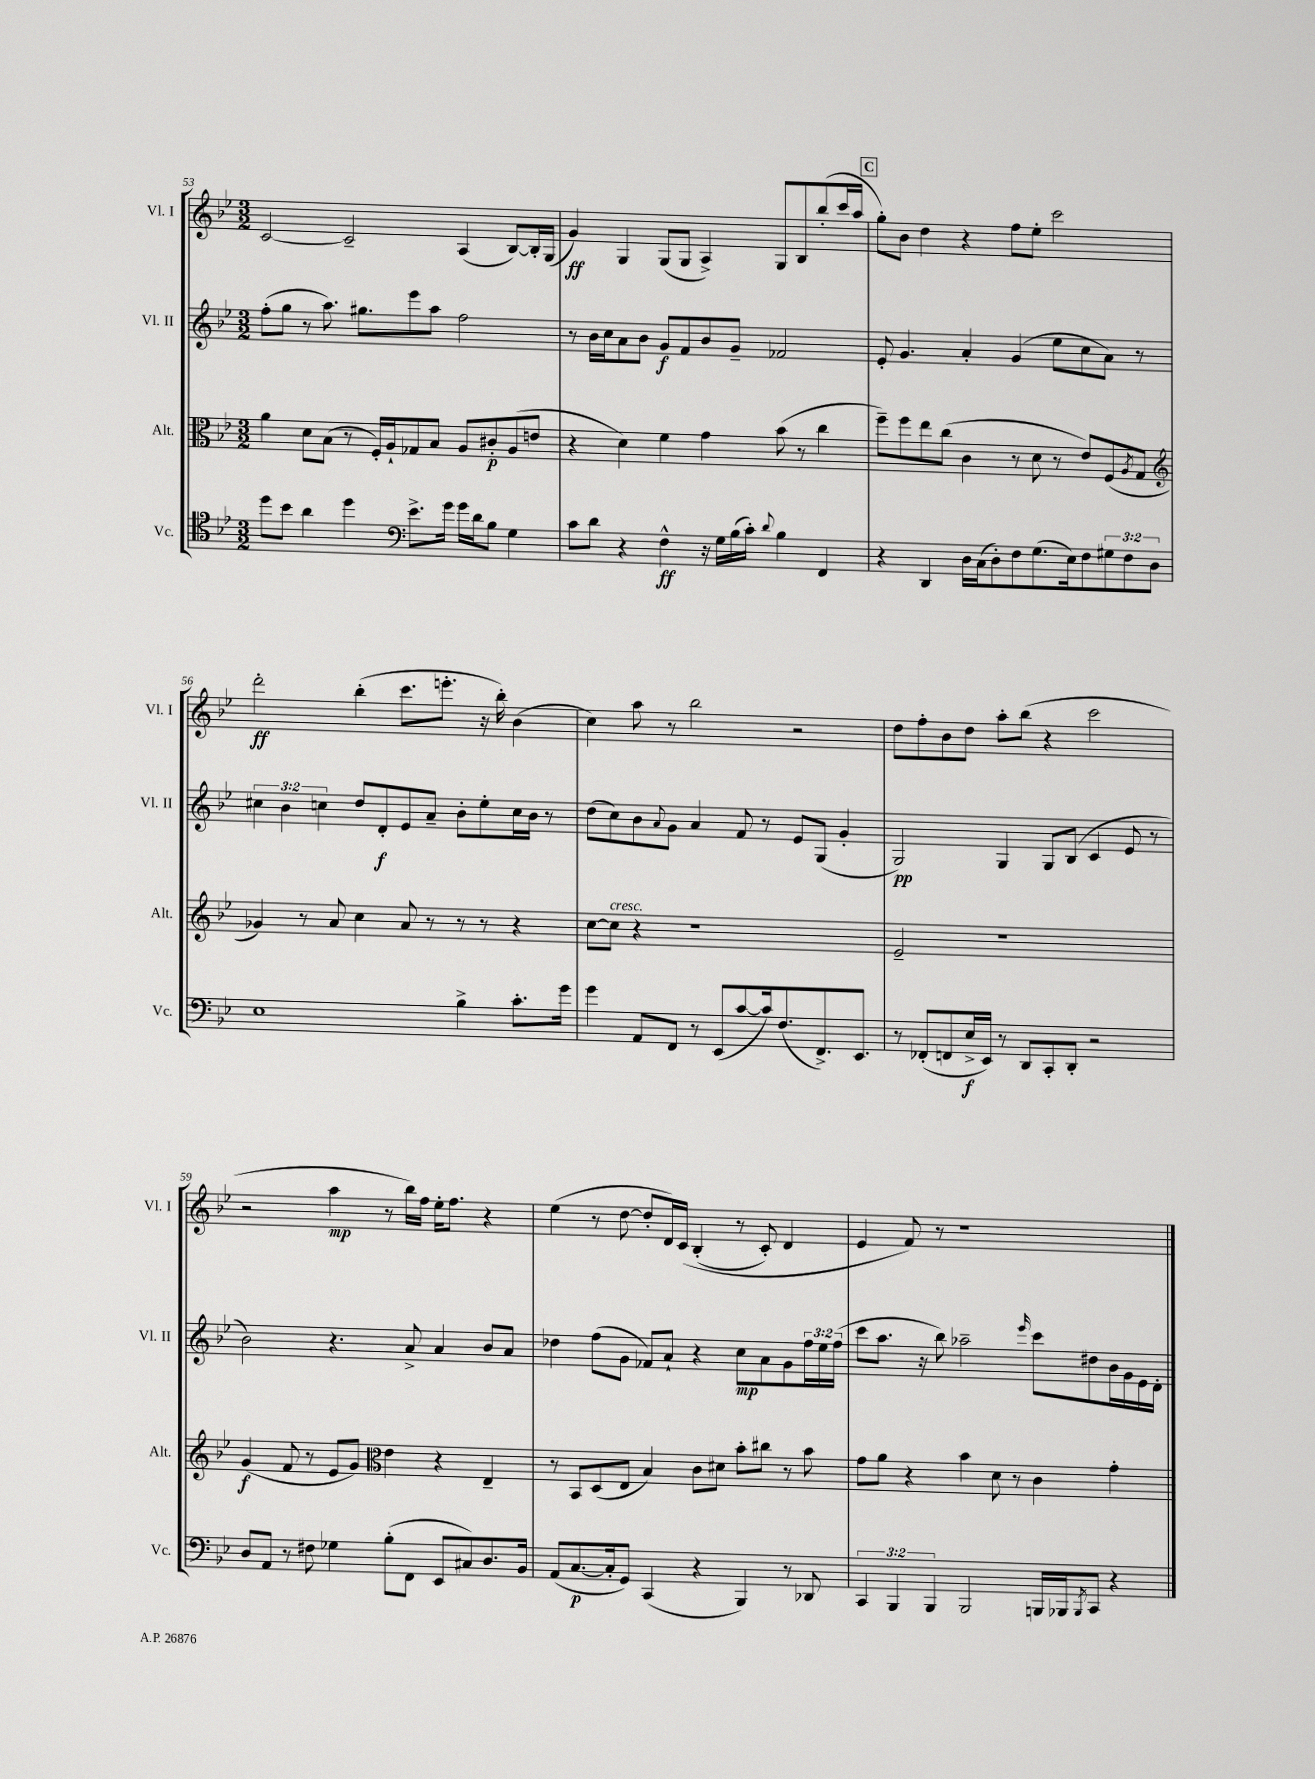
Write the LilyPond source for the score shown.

<<
\new StaffGroup <<
\new Staff = "s0" \with { instrumentName = "Vl. I" shortInstrumentName = "Vl. I" } {
    \clef treble \key bes \major \numericTimeSignature \time 3/2
    c'2~ c'2-- a4( bes8~) bes16-. g16( |
    g'4\ff) g4 g8( g8 a4->) g8 bes8 bes''8-.( c'''16 a''16 |
    \mark \markup { \box "C" } g''8-.) bes'8 d''4 r4 f''8 ees''8-. c'''2 |
    d'''2-.\ff bes''4-.( c'''8. e'''8.-. r16 bes''16-.) bes'4( |
    c''4) a''8 r8 bes''2 r2 |
    d''8 f''8-. bes'8 d''8 a''8-. bes''8( r4 c'''2 |
    r2 a''4\mp r8 bes''16) f''16 ees''16-. f''8. r4 |
    ees''4( r8 d''8~ d''8-. d'16) c'16\( bes4-.( r8 c'8-.) d'4 |
    ees'4 f'8\) r8 r1 \bar "|." |
}
\new Staff = "s1" \with { instrumentName = "Vl. II" shortInstrumentName = "Vl. II" } {
    \clef treble \key bes \major \numericTimeSignature \time 3/2 \override Staff.TupletNumber.text = #tuplet-number::calc-fraction-text
    f''8-.( g''8 r8 a''8.) gis''8. ees'''8 a''8 f''2 |
    r8 bes'16 c''16 a'8 bes'8 g'8\f f'8 bes'8 g'8-- fes'2 |
    \mark \markup { \box "C" } ees'8-. g'4. a'4-. g'4( ees''8 c''8 a'8) r8 |
    \tuplet 3/2 { cis''4 bes'4 c''4 } d''8 d'8-.\f ees'8 a'8-- bes'8-. ees''8-. c''16 bes'16 r8 |
    d''8( c''8) bes'8 \appoggiatura { a'8 } g'8 a'4 f'8 r8 ees'8 g8( g'4-. |
    g2\pp) g4 g8 bes8( c'4 ees'8 r8 |
    bes'2) r4. a'8-> a'4 bes'8 a'8 |
    des''4 f''8( g'8 fes'8) a'8-! r4 c''8\mp a'8 g'8 \tuplet 3/2 { f''16 ees''16 f''16( } |
    c'''8 a''8. r16 bes''8) aes''2-- \grace { ees'''16 } c'''8 dis''8 bes'16 g'16 ees'16 d'16-. \bar "|." |
}
\new Staff = "s2" \with { instrumentName = "Alt." shortInstrumentName = "Alt." } {
    \clef alto \key bes \major \numericTimeSignature \time 3/2
    a'4 d'8 bes8( r8 f16-.) a16-! ges8 bes8 a8 cis'8-.\p a8( e'8 |
    r4 d'4) f'4 g'4 bes'8( r8 c''4 |
    \mark \markup { \box "C" } f''8--) f''8 ees''8 c''8( c'4 r8 d'8 r8 ees'8) f8( \acciaccatura { a8 } g8 |
    \clef treble ges'4) r8 a'8 c''4 a'8 r8 r8 r8 r4 |
    c''8~ c''8^\markup { \italic "cresc." } r4 r1 |
    ees'2-- r1 |
    g'4\f( f'8 r8 ees'8 g'8) \clef alto ees'4 r4 ees4-- |
    r8 bes,8 d8( ees8 bes4) c'8 dis'8 bes'8-. cis''8 r8 bes'8 |
    g'8 a'8 r4 bes'4 d'8 r8 c'4 g'4-. \bar "|." |
}
\new Staff = "s3" \with { instrumentName = "Vc." shortInstrumentName = "Vc." } {
    \clef tenor \key bes \major \numericTimeSignature \time 3/2 \override Staff.TupletNumber.text = #tuplet-number::calc-fraction-text
    d''8 bes'8 a'4 d''4 \clef bass ees'8.-> g'16 g'16 d'16 bes8 g4 |
    c'8 d'8 r4 f4-^\ff r16 g16 bes16( c'16-.) \appoggiatura { d'8 } bes4 f,4 |
    \mark \markup { \box "C" } r4 d,4 d16 c16( d8-.) f8 g8.( ees16) f8 \tuplet 3/2 { gis8 f8 d8 } |
    ees1 bes4-> c'8.-. g'16 |
    g'4 a,8 f,8 r8 ees,8( c'8~ c'16) f8.( f,8.->) ees,8. |
    r8 fes,8-.( f,8 ees16->\f ees,16) r8 d,8 c,8-. d,8-. r2 |
    d8 a,8 r8 fis8 ges4 bes8-.( f,8 ees,8 cis8) d8. bes,16 |
    a,8( c8.~\p c16-. g,8) c,4( r4 bes,,4) r8 des,8 |
    \tuplet 3/2 { c,4 bes,,4 bes,,4 } bes,,2 b,,16 bes,,16 \acciaccatura { bes,,8 } c,8 r4 \bar "|." |
}
>>
>>
\layout { \context { \Score currentBarNumber = #53 } }
